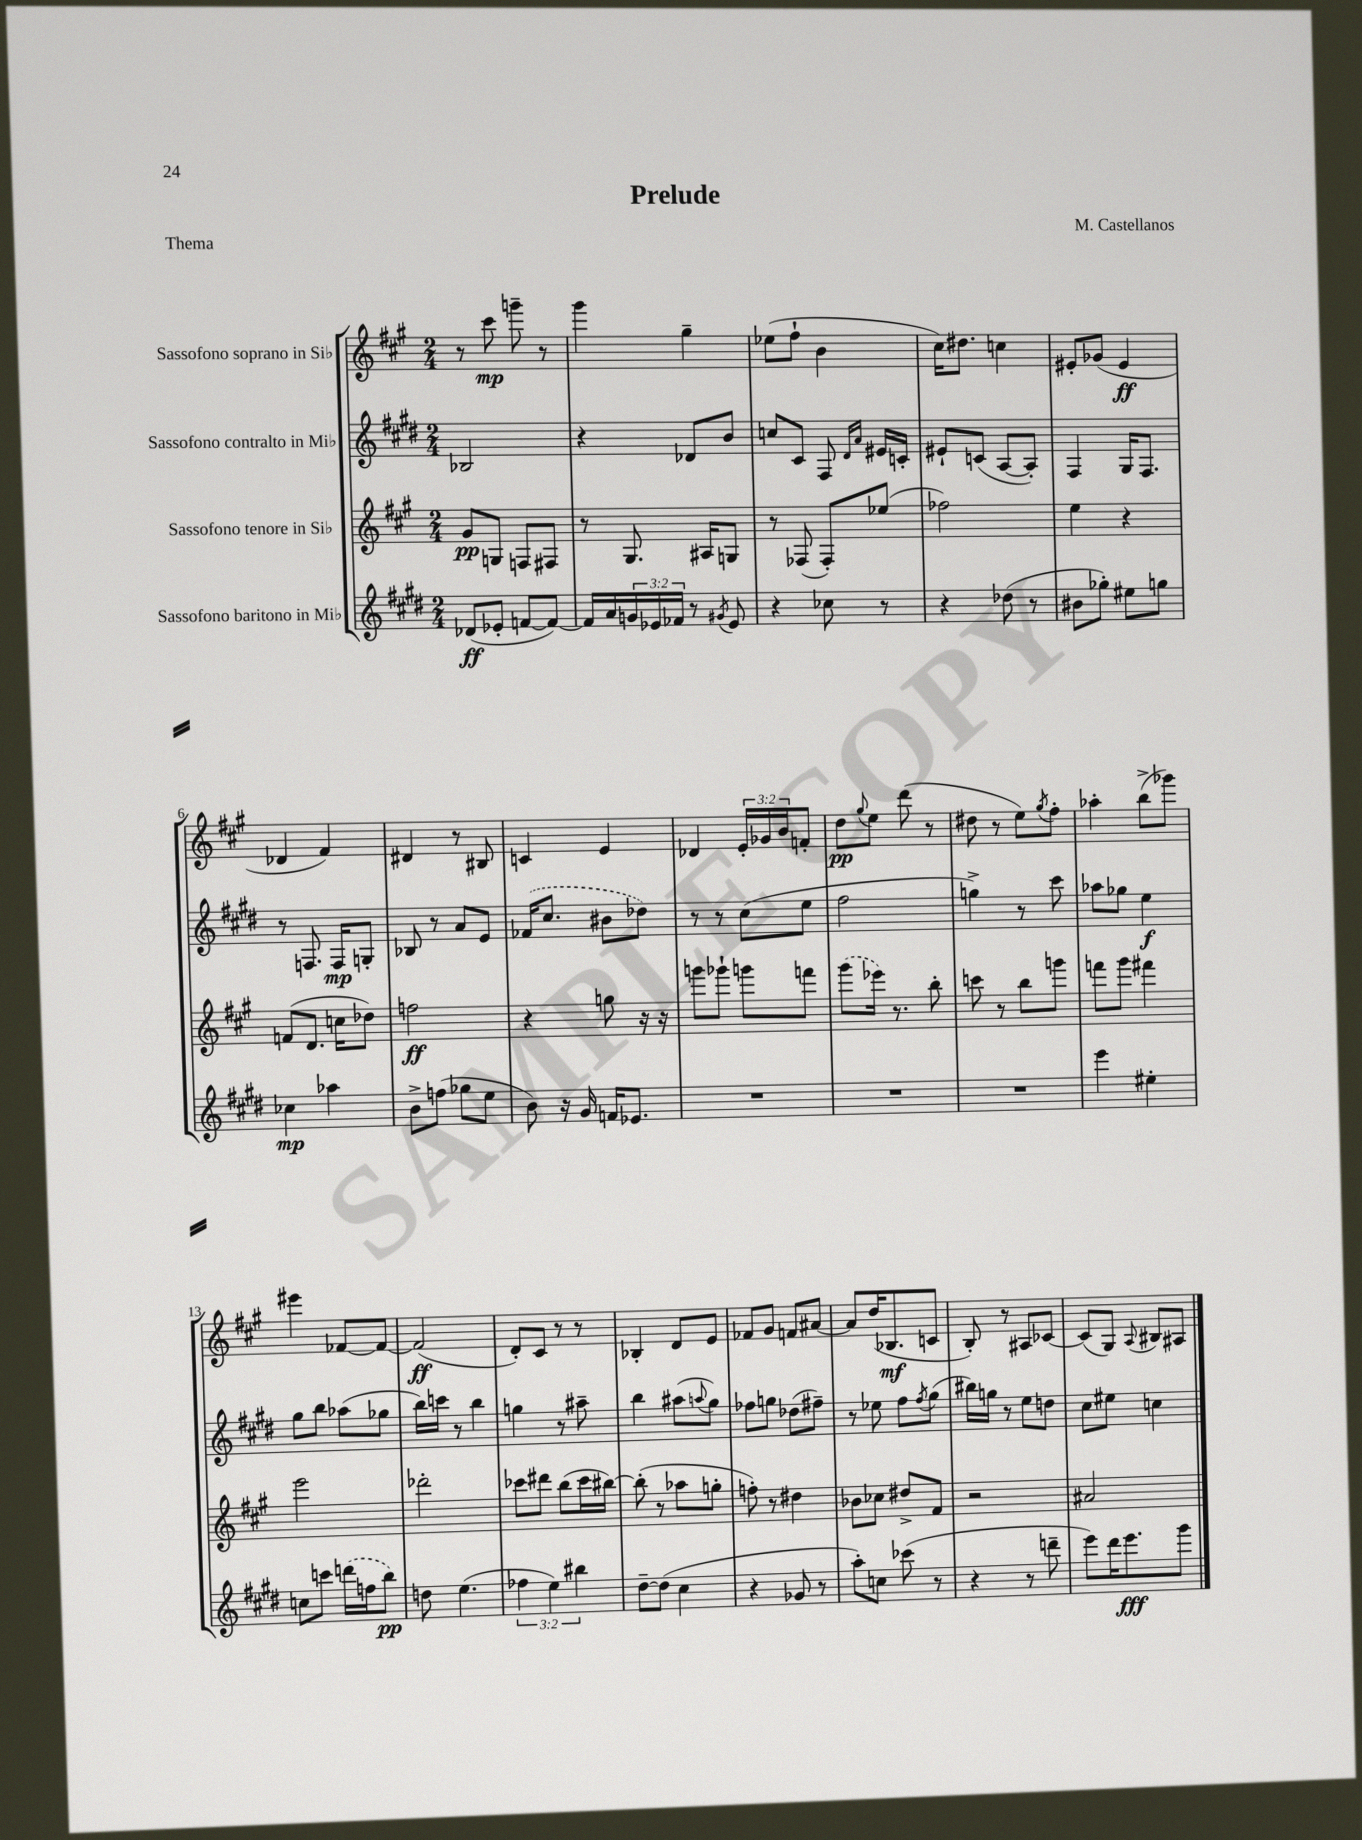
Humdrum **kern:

**kern	**dynam	**kern	**dynam	**kern	**dynam	**kern	**dynam
*part4	*part4	*part3	*part3	*part2	*part2	*part1	*part1
*staff4	*staff4	*staff3	*staff3	*staff2	*staff2	*staff1	*staff1
*I"Sassofono baritono in Mi♭	*	*I"Sassofono tenore in Si♭	*	*I"Sassofono contralto in Mi♭	*	*I"Sassofono soprano in Si♭	*
*clefG2	*	*clefG2	*	*clefG2	*	*clefG2	*
*k[f#c#g#d#]	*	*k[f#c#g#]	*	*k[f#c#g#d#]	*	*k[f#c#g#]	*
*M2/4	*	*M2/4	*	*M2/4	*	*M2/4	*
=1	=1	=1	=1	=1	=1	=1	=1
(8d-X/L	ff	8g#/L	pp	2B-X/	.	8r	.
8e-X'/J	.	8Gn/J	.	.	.	8ccc#\	mp
[8fn/L	.	8Fn/L	.	.	.	8gggn~\	.
8f/J_)	.	8F#X/J	.	.	.	8r	.
=2	=2	=2	=2	=2	=2	=2	=2
16f/LL]	.	8r	.	4r	.	4ggg#\	.
16a/	.	.	.	.	.	.	.
24gn/	.	8.G#/	.	.	.	.	.
24e-X/	.	.	.	.	.	.	.
24f-X/JJ	.	.	.	.	.	.	.
8r	.	.	.	8d-X/L	.	4gg#~\	.
.	.	16A#X/KL	.	.	.	.	.
8qg#X/	.	.	.	.	.	.	.
8e-/	.	8Gn/J	.	8b/J	.	.	.
=3	=3	=3	=3	=3	=3	=3	=3
4r	.	8r	.	8ccn/L	.	(8ee-X\L	.
.	.	(8F-X/	.	8c#/J	.	8ff#`\J	.
8cc-X\	.	8F-'/L)	.	8F#/	.	4b\	.
.	.	.	.	16qqd#/LL	.	.	.
.	.	.	.	16qqa/JJ	.	.	.
8r	.	(8ee-X/J	.	16e#X/LL	.	.	.
.	.	.	.	16cn'/JJ	.	.	.
=4	=4	=4	=4	=4	=4	=4	=4
4r	.	2ff-X\)	.	8e#X`/L	.	16cc#\KL)	.
.	.	.	.	.	.	8.dd#X\J	.
.	.	.	.	(8cn/J	.	.	.
(8dd-X\	.	.	.	[8A/L	.	4ccn\	.
8r	.	.	.	8A'/J])	.	.	.
=5	=5	=5	=5	=5	=5	=5	=5
8b#X\L	.	4ee\	.	4F#/	.	8e#X'/L	.
8gg-X'\J)	.	.	.	.	.	(8g-X/J	.
8ee#X\L	.	4r	.	16G#/KL	.	4e#/	ff
.	.	.	.	8.F#/J	.	.	.
8ggn\J	.	.	.	.	.	.	.
!!LO:LB:g=z
=6	=6	=6	=6	=6	=6	=6	=6
4cc-X\	mp	(8fn/L	.	8r	.	4d-X/	.
.	.	8.d/J	.	8.Fn/	.	.	.
4aa-X\	.	.	.	.	.	4f#/)	.
.	.	16ccn\KL	.	16F/KL	mp	.	.
.	.	8dd-X\J)	.	8Gn'/J	.	.	.
=7	=7	=7	=7	=7	=7	=7	=7
8b^\L	.	2ffn\	ff	8B-X/	.	4d#X/	.
(8ffn\J	.	.	.	8r	.	.	.
8gg-X\L	.	.	.	8a/L	.	8r	.
8ee\J	.	.	.	8e/J	.	8B#X/	.
=8	=8	=8	=8	=8	=8	=8	=8
8b\)	.	4r	.	(16f-X/KL	.	4cn/	.
.	.	.	.	8.cc#/J	.	.	.
16r	.	.	.	.	.	.	.
16g#/	.	.	.	.	.	.	.
16fn/KL	.	8ggn\	.	8b#X\L	.	4e/	.
8.e-X/J	.	.	.	.	.	.	.
.	.	16r	.	8dd-X\J)	.	.	.
.	.	16r	.	.	.	.	.
=9	=9	=9	=9	=9	=9	=9	=9
2r	.	8gggn\L	.	8r	.	4d-X/	.
.	.	8ggg-X`\J	.	8r	.	.	.
.	.	8gggn\L	.	(8cc#\L	.	24e'/LL	.
.	.	.	.	.	.	24g-X/	.
.	.	.	.	.	.	24b/J	.
.	.	8fffn\J	.	8ee\J	.	8fn'/J	.
=10	=10	=10	=10	=10	=10	=10	=10
2r	.	(8ggg#\L	.	2ff#\	.	8dd\L	pp
.	.	.	.	.	.	8qqgg#/	.
.	.	16eee-X\Jk)	.	.	.	8ee\J	.
.	.	8.r	.	.	.	.	.
.	.	.	.	.	.	(8ddd\	.
.	.	8bb'\	.	.	.	8r	.
=11	=11	=11	=11	=11	=11	=11	=11
2r	.	8cccn\	.	4ggn^\)	.	8dd#X\	.
.	.	8r	.	.	.	8r	.
.	.	8bb\L	.	8r	.	8ee\L)	.
.	.	.	.	.	.	8qgg#/	.
.	.	8gggn\J	.	8ccc#\	.	8ff#'\J	.
=12	=12	=12	=12	=12	=12	=12	=12
4eee\	.	8fffn\L	.	8aa-X\L	.	4aa-X'\	.
.	.	8ggg#\J	.	8gg-X\J	.	.	.
4ee#X'\	.	4fff#X\	.	4ee\	f	(8bb^\L	.
.	.	.	.	.	.	8ggg-X\J)	.
!!LO:LB:g=z
=13	=13	=13	=13	=13	=13	=13	=13
8ccn\L	.	2eee\	.	8gg#\L	.	4eee#X\	.
8cccn\J	.	.	.	8bb\J	.	.	.
(16dddn\LL	.	.	.	(8aa-X\L	.	[8f-X/L	.
16ffn\J	.	.	.	.	.	.	.
8bb\J)	pp	.	.	8gg-X\J	.	8f-/J_	.
=14	=14	=14	=14	=14	=14	=14	=14
8ddn\	.	2ddd-X'\	.	16bb\LL)	.	(2f-/]	ff
.	.	.	.	16cccn\JJ	.	.	.
(4.ee\	.	.	.	8r	.	.	.
.	.	.	.	4bb\	.	.	.
=15	=15	=15	=15	=15	=15	=15	=15
6ff-X\	.	8ccc-X\L	.	4ggn\	.	8d'/L)	.
.	.	8ddd#X\J	.	.	.	8c#/J	.
6ee\)	.	.	.	.	.	.	.
.	.	(8bb\L	.	8r	.	8r	.
6bb#X\	.	.	.	.	.	.	.
.	.	16ccc-\L	.	8aa#X~\	.	8r	.
.	.	[16bb#X\JJ)	.	.	.	.	.
=16	=16	=16	=16	=16	=16	=16	=16
[8dd#~\L	.	(8bb#'\]	.	4bb\	.	4B-X'/	.
(8dd#\J]	.	8r	.	.	.	.	.
4cc#\	.	8aa-X\L	.	(8aa#X\L	.	8d/L	.
.	.	.	.	8qqaan/	.	.	.
.	.	8ggn'\J	.	8gg#\J)	.	8e/J	.
=17	=17	=17	=17	=17	=17	=17	=17
4r	.	8ffn'\)	.	8ff-X\L	.	8f-X/L	.
.	.	8r	.	8ggn\J	.	8g#/J	.
8g-X/	.	4dd#X\	.	(8dd-X\L	.	8fn/L	.
8r	.	.	.	8ff#X~\J)	.	[8a#X/J	.
=18	=18	=18	=18	=18	=18	=18	=18
8aa'\L)	.	8b-X\L	.	8r	.	8a#/L]	.
8ccn\J	.	8cc-X\J	.	8ee-X\	.	(16dd/K	.
.	.	.	.	.	.	8.B-X/	mf
(8ccc-X\	.	8dd#X^/L	.	8ff#\L	.	.	.
.	.	.	.	8qff#/	.	.	.
8r	.	8f#/J	.	(8gg#\J	.	8cn/J	.
=19	=19	=19	=19	=19	=19	=19	=19
4r	.	2r	.	16bb#X\LL)	.	8B'/)	.
.	.	.	.	16ggn\JJ	.	.	.
.	.	.	.	8r	.	8r	.
8r	.	.	.	8ee\L	.	8A#X/L	.
8dddn~\	.	.	.	8ddn\J	.	[8c-X/J	.
=20	=20	=20	=20	=20	=20	=20	=20
8eee\L)	.	2a#X/	.	8cc#\L	.	(8c-/L]	.
16ddd#\K	.	.	.	8ee#X\J	.	8G#/J)	.
8.eee\	fff	.	.	.	.	.	.
.	.	.	.	.	.	8qqA/	.
.	.	.	.	4ccn\	.	8B#X/L	.
8ggg#\J	.	.	.	.	.	8A#X/J	.
==	==	==	==	==	==	==	==
*-	*-	*-	*-	*-	*-	*-	*-
